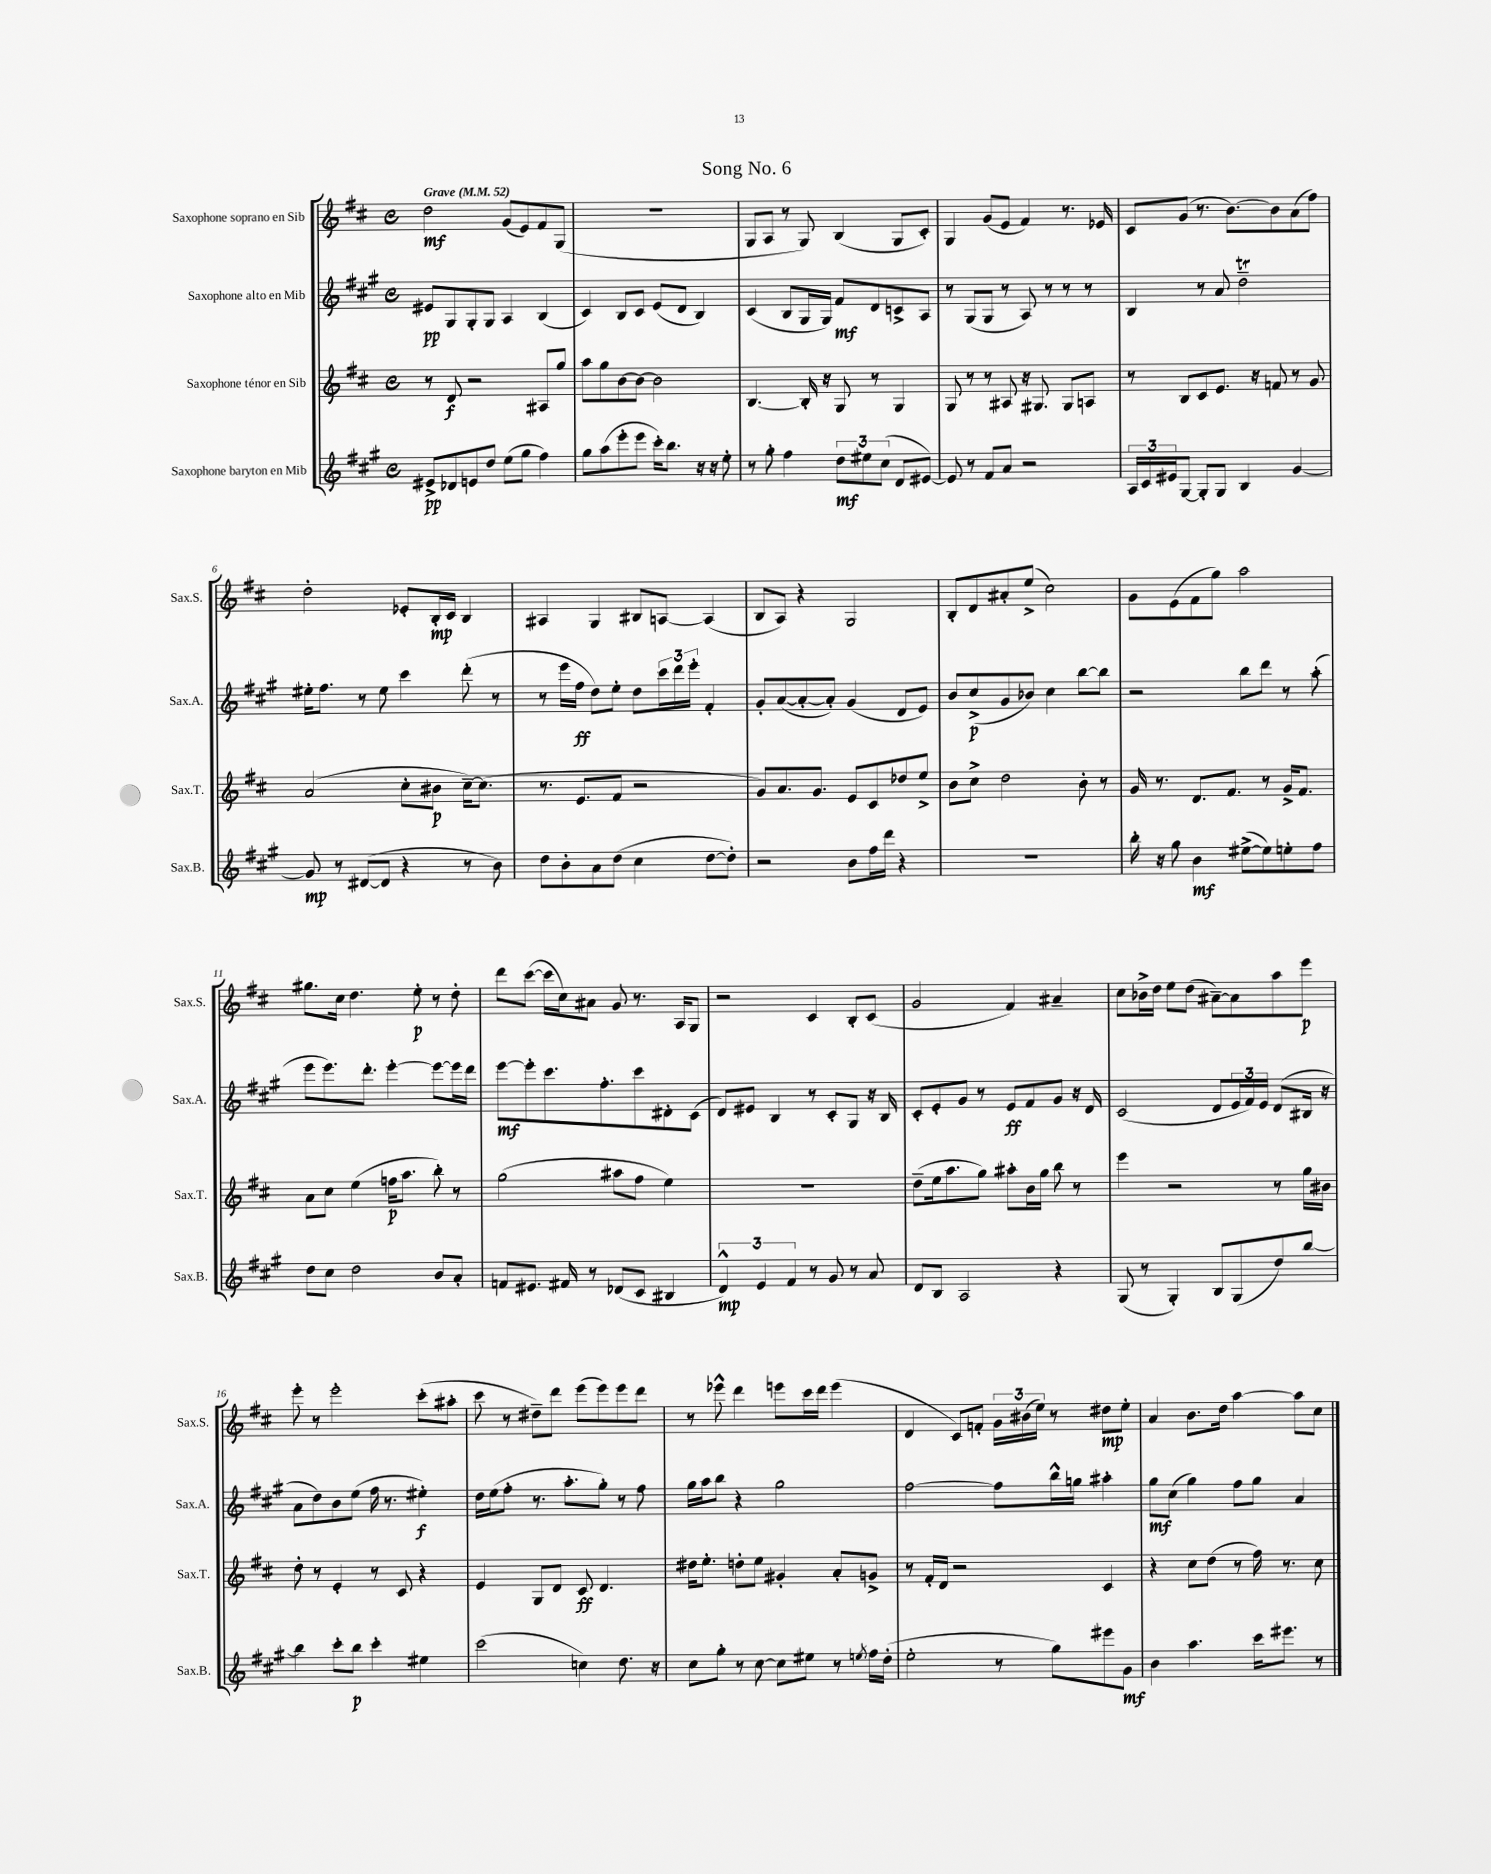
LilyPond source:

\header { title = "Song No. 6" }
<<
\new StaffGroup <<
\new Staff = "s0" \with { instrumentName = "Saxophone soprano en Sib" shortInstrumentName = "Sax.S." } {
    \clef treble \key d \major \defaultTimeSignature \time 4/4 \tempo "Grave" 4 = 52
    d''2\mf g'8( e'8) fis'8 g8( |
    R1 |
    g8 a8 r8 g8) b4( g8 cis'8-.) |
    g4 g'8( e'8 fis'4) r8. ees'16 |
    cis'8 g'8( r8. b'8.~) b'8 a'8( fis''8) |
    d''2-. ees'8-. b16-.\mp cis'16 b4 |
    ais4 g4 bis8 a8~ a4( |
    b8 a8) r4 g2 |
    b8-. d'8 ais'8-. e''8->( cis''2) |
    g'8 e'8( fis'8 g''8) a''2 |
    gis''8. cis''16 d''4. e''8-.\p r8 d''8-. |
    d'''8 cis'''8~( cis'''16 cis''16) ais'8 g'8 r8. a16 g8 |
    r2 cis'4 b8-. cis'8( |
    g'2 fis'4) ais'4-- |
    cis''8 bes'16-> d''16 e''8 d''8( ais'8~--) ais'8 a''8 e'''8\p |
    e'''8-. r8 e'''2-. cis'''8-.( ais''8-. |
    cis'''8 r8 dis''8--) d'''8 e'''8( e'''8) e'''8 d'''8 |
    r8 ees'''8-^ d'''4 e'''8 cis'''16 d'''16 e'''4( |
    d'4 cis'8) f'8-. \tuplet 3/2 { g'16 bis'16( e''16) } r8 dis''8\mp e''8-. |
    a'4 b'8. d''16 a''4~ a''8 cis''8 \bar "|." |
}
\new Staff = "s1" \with { instrumentName = "Saxophone alto en Mib" shortInstrumentName = "Sax.A." } {
    \clef treble \key a \major \defaultTimeSignature \time 4/4
    eis'8\pp gis8 gis8-. gis8 a4 b4( |
    cis'4) b8 cis'8 e'8( d'8 b4) |
    cis'4( b8 gis16 gis16) fis'8\mf d'8 c'8-> a8 |
    r8 gis8( gis8 r8 a8) r8 r8 r8 |
    b4 r8 a'8 d''2--\trill |
    eis''16-. fis''8. r8 eis''8 cis'''4 d'''8-.( r8 |
    r8 e'''16 fis''16\ff d''8) e''8-. d''8 \tuplet 3/2 { cis'''16 d'''16 e'''16-. } fis'4-. |
    gis'8-. a'8~( a'8~-. a'8-.) gis'4( d'8 e'8) |
    b'8 cis''8->\p( gis'8 bes'8) cis''4 b''8~ b''8 |
    r2 b''8 d'''8 r8 a''8-.( |
    e'''8 e'''8.) d'''8.-. e'''4~-. e'''8~ e'''16 d'''16 |
    e'''8~\mf e'''8-. cis'''8. fis''8.-. cis'''8 dis'8-. cis'8( |
    d'8) eis'8 b4 r8 cis'8-. gis8 r16 b16 |
    cis'8-. e'8-. gis'8 r8 e'8\ff fis'8 gis'8 r16 d'16 |
    cis'2( d'8 \tuplet 3/2 { e'16 fis'16) e'16 } d'8( bis16 r16 |
    a'8 d''8) b'8 e''8( fis''16 r8. eis''4-.\f) |
    d''16 e''16( fis''8-. r8. a''8.-. gis''8-.) r8 fis''8 |
    gis''16 a''16 b''8 r4 gis''2 |
    fis''2~ fis''8 b''16-^ g''16 ais''4-. |
    gis''8\mf cis''8( gis''4) fis''8 gis''8 a'4 \bar "|." |
}
\new Staff = "s2" \with { instrumentName = "Saxophone ténor en Sib" shortInstrumentName = "Sax.T." } {
    \clef treble \key d \major \defaultTimeSignature \time 4/4
    r8 d'8\f r2 ais8 g''8 |
    a''8 g''8 b'8~ b'8~ b'2 |
    b4.~ b16-. r16 g8 r8 g4 |
    g8 r8 r8 ais8 r16 gis8. gis8 a8 |
    r8 b8 cis'8 e'8. r16 f'8 r8 g'8 |
    a'2( cis''8-. bis'8\p cis''16~--) cis''8.( |
    r8. e'8. fis'8 r2 |
    g'8) a'8. g'8. e'8 cis'8 des''8 e''8-> |
    b'8 cis''8-> d''2 b'8-. r8 |
    g'16 r8. d'8. fis'8. r8 g'16-> fis'8. |
    a'8 cis''8 e''4( f''16\p a''8. b''8-.) r8 |
    g''2( ais''8 fis''8 e''4) |
    R1 |
    d''8--( e''16 a''8. g''8) ais''8-. b'16 g''16 b''8 r8 |
    e'''4 r2 r8 g''16 bis'16 |
    d''8-. r8 e'4-. r8 cis'8 r4 |
    e'4 g8 d'8 cis'8\ff d'4. |
    dis''16 e''8.-. d''8-. e''8 gis'4-. a'8-. g'8-> |
    r8 fis'16-. d'16 r2 cis'4 |
    r4 cis''8 d''8( r8 fis''16) r8. cis''8 \bar "|." |
}
\new Staff = "s3" \with { instrumentName = "Saxophone baryton en Mib" shortInstrumentName = "Sax.B." } {
    \clef treble \key a \major \defaultTimeSignature \time 4/4
    eis'8->\pp des'8 e'8 d''8 e''8( gis''8 fis''4) |
    gis''8 a''8( e'''8-. e'''8 cis'''16-.) b''8. r16 r16 e''8-. |
    r8 gis''8-. fis''4 \tuplet 3/2 { d''8\mf eis''8 cis''8( } d'8 eis'8~) |
    eis'8 r8 fis'8 a'8 r2 |
    \tuplet 3/2 { a16 cis'16 eis'16 } gis8~ gis8-. gis8 b4 gis'4~ |
    gis'8\mp r8 dis'8~( dis'8 r4 r8 b'8) |
    d''8 b'8-. a'8 d''8( cis''4 d''8~ d''8-.) |
    r2 b'8 fis''16 d'''16 r4 |
    R1 |
    b''16-. r16 gis''8 b'4\mf eis''8~->( eis''8) e''8-. fis''8 |
    d''8 cis''8 d''2 b'8 a'8-. |
    f'8 eis'8. fis'16 r8 des'8( cis'8 bis4 |
    \tuplet 3/2 { d'4-^\mp) e'4 fis'4 } r8 gis'8 r8 a'8 |
    d'8 b8 a2 r4 |
    gis8( r8 gis4-.) b8 gis8( d''8) b''8~ |
    b''4 cis'''8-. b''8\p cis'''4-. eis''4 |
    cis'''2( c''4) d''8. r16 |
    cis''8 gis''8-. r8 cis''8~ cis''8 eis''8 r8 \acciaccatura { e''8 } fis''16 d''16-.( |
    e''2-. r8 gis''8) eis'''8 gis'8\mf |
    b'4 a''4. cis'''16 eis'''8. r8 \bar "|." |
}
>>
>>
